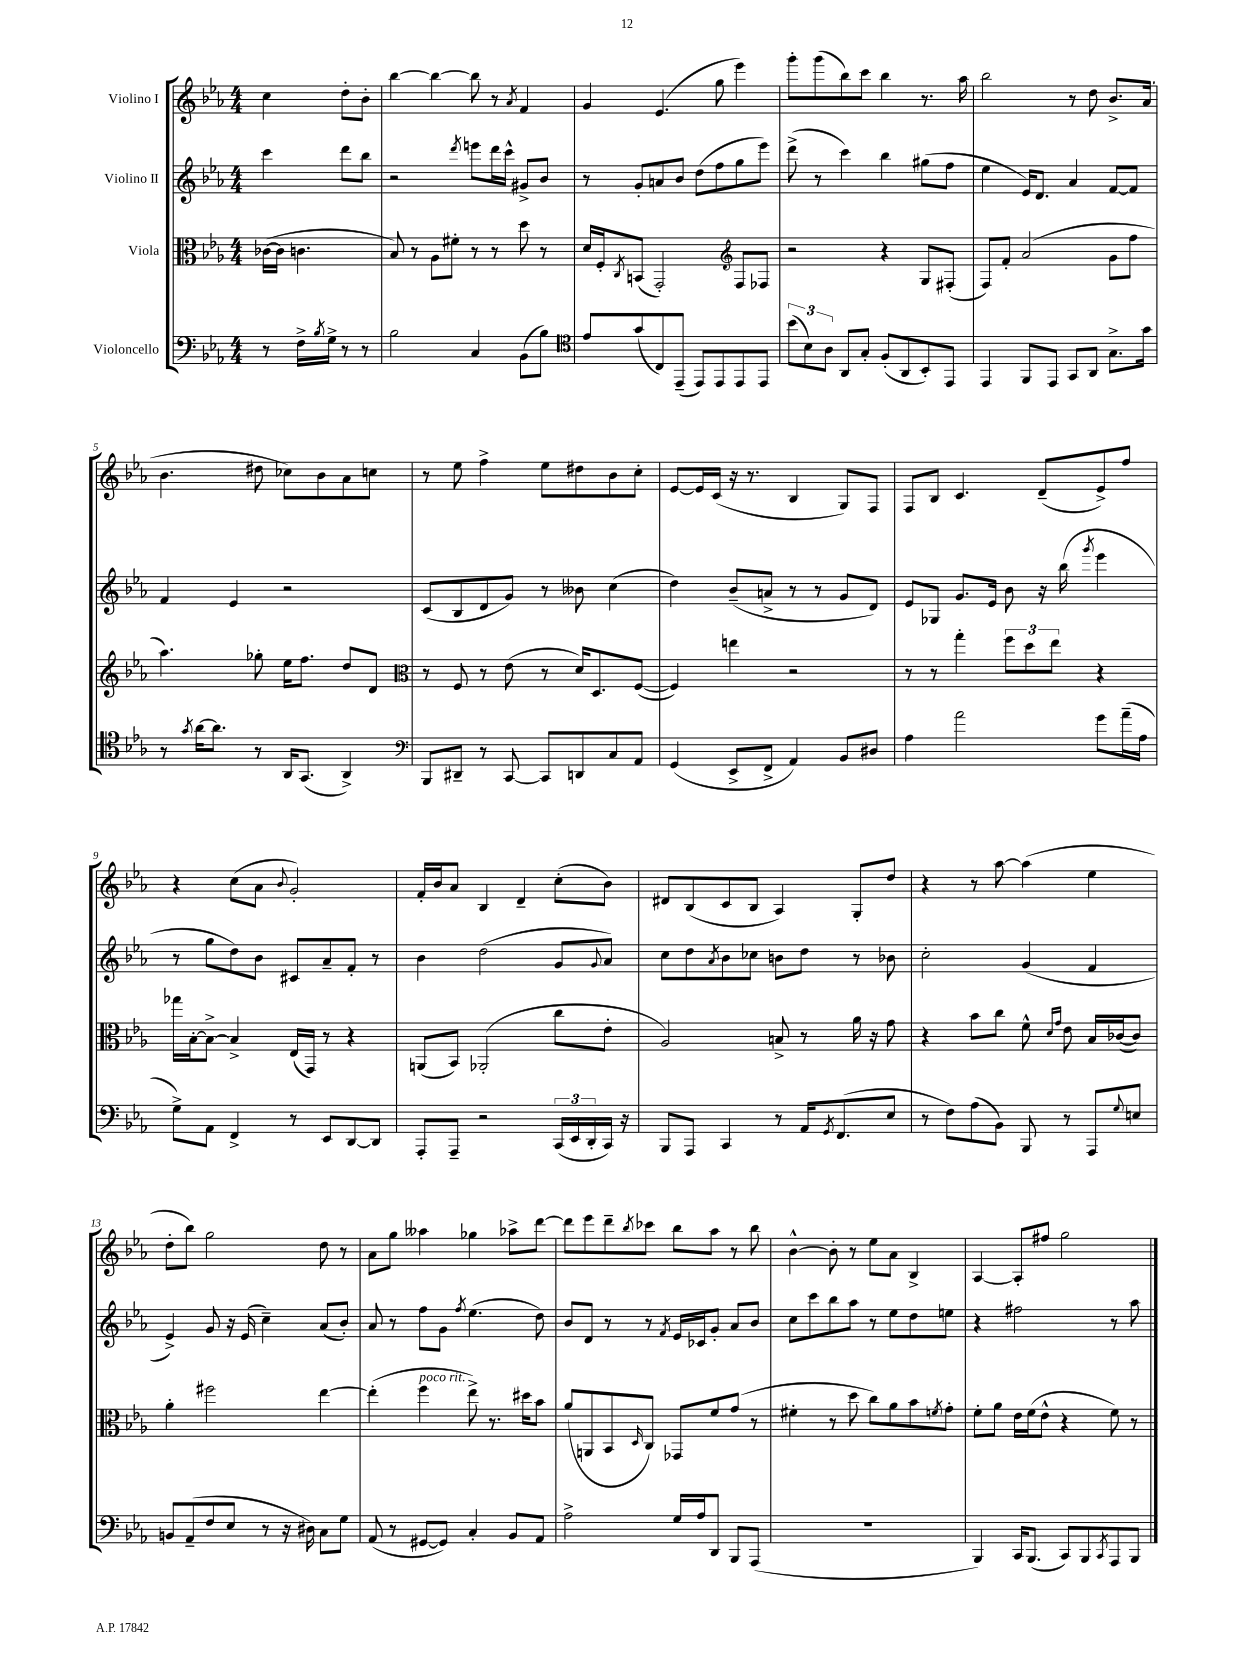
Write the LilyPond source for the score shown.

<<
\new StaffGroup <<
\new Staff = "s0" \with { instrumentName = "Violino I" } {
    \clef treble \key ees \major \numericTimeSignature \time 4/4 \partial 2
    c''4 d''8-. bes'8-. |
    bes''4~ bes''4~ bes''8 r8 \acciaccatura { aes'8 } f'4 |
    g'4 ees'4.( g''8 ees'''4) |
    g'''8-. g'''8( bes''8) c'''8 bes''4 r8. aes''16 |
    bes''2 r8 d''8 bes'8.-> aes'16( |
    bes'4. dis''8 ces''8) bes'8 aes'8 c''8 |
    r8 ees''8 f''4-> ees''8 dis''8 bes'8 c''8-. |
    ees'8~ ees'16 c'16( r16 r8. bes4 g8) f8 |
    f8 bes8 c'4. d'8--( ees'8->) f''8 |
    r4 c''8( aes'8 \appoggiatura { bes'8 } g'2-.) |
    f'16-. bes'16 aes'8 bes4 d'4-- c''8-.( bes'8) |
    dis'8 bes8( c'8 bes8 aes4) g8-. d''8 |
    r4 r8 aes''8~ aes''4( ees''4 |
    d''8-. bes''8) g''2 d''8 r8 |
    aes'8 g''8 aeses''4 ges''4 aes''8-> d'''8~ |
    d'''8 ees'''8 d'''8-- \acciaccatura { bes''8 } ces'''8 bes''8 aes''8 r8 bes''8 |
    bes'4~-^ bes'8-. r8 ees''8 aes'8 bes4-> |
    aes4~ aes8-. fis''8 g''2 \bar "|." |
}
\new Staff = "s1" \with { instrumentName = "Violino II" } {
    \clef treble \key ees \major \numericTimeSignature \time 4/4 \partial 2
    c'''4 d'''8 bes''8 |
    r2 \acciaccatura { d'''8 } e'''8 d'''16 c'''16-^ gis'8-> bes'8 |
    r8 g'8-. a'8 bes'8 d''8( f''8 g''8 ees'''8) |
    d'''8->( r8 c'''4) bes''4 gis''8( f''8 |
    ees''4 ees'16) d'8. aes'4 f'8~ f'8 |
    f'4 ees'4 r2 |
    c'8( bes8 d'8 g'8) r8 beses'8 c''4( |
    d''4) bes'8--( a'8-> r8 r8 g'8 d'8) |
    ees'8 ges8 g'8. ees'16 bes'8 r16 bes''16( \acciaccatura { g'''8 } ees'''4 |
    r8 g''8 d''8) bes'8 cis'8 aes'8-- f'8-. r8 |
    bes'4 d''2( g'8 \appoggiatura { g'8 } aes'8) |
    c''8 d''8 \acciaccatura { aes'8 } bes'8 ces''8 b'8 d''8 r8 bes'8 |
    c''2-. g'4( f'4 |
    ees'4->) g'8 r16 ees'16( c''4--) aes'8( bes'8-.) |
    aes'8 r8 f''8 g'8 \acciaccatura { f''8 } ees''4.( d''8) |
    bes'8 d'8 r8 r8 \acciaccatura { f'8 } ees'16 ces'16 g'8-. aes'8 bes'8 |
    c''8 c'''8 bes''8 aes''8 r8 ees''8 d''8 e''8 |
    r4 fis''2 r8 aes''8 \bar "|." |
}
\new Staff = "s2" \with { instrumentName = "Viola" } {
    \clef alto \key ees \major \numericTimeSignature \time 4/4 \partial 2
    ces'16~( ces'16 c'4. |
    bes8) r8 aes8 fis'8-. r8 r8 d''8 r8 |
    d'16 f16-. \acciaccatura { c8 } b,8( g,2-.) \clef treble f8 fes8 |
    r2 r4 g8 fis8-.( |
    f8) f'8-. aes'2( g'8 f''8 |
    aes''4.) ges''8-. ees''16 f''8. d''8 d'8 |
    \clef alto r8 f8 r8 ees'8( r8 d'16) d8. f8~( |
    f4) e''4 r2 |
    r8 r8 g''4-. \tuplet 3/2 { f''8 d''8 ees''8 } r4 |
    ges''16 bes16~-. bes8~-> bes4-> ees16( g,16) r8 r4 |
    a,8( bes,8) aes,2-.( c''8 ees'8-. |
    aes2) b8-> r8 aes'16 r16 g'8 |
    r4 bes'8 c''8 f'8-^ \grace { d'16 g'16 } ees'8 bes16 ces'16~( ces'8) |
    aes'4-. fis''2 ees''4~ |
    ees''4-.( f''4^\markup { \italic "poco rit." } ees''8->) r8. dis''16 bes'8 |
    aes'8( a,8 bes,8 \grace { d16 } c8) ges,8 f'8 g'8( r8 |
    fis'4-. r8 d''8 c''8) aes'8 bes'8 \acciaccatura { f'8 } g'8-. |
    f'8-. aes'8 ees'16 f'16( ees'8-^ r4 f'8) r8 \bar "|." |
}
\new Staff = "s3" \with { instrumentName = "Violoncello" } {
    \clef bass \key ees \major \numericTimeSignature \time 4/4 \partial 2
    r8 f16-> \acciaccatura { bes8 } g16-> r8 r8 |
    bes2 c4 bes,8( bes8) |
    \clef tenor ees'8 g'8( c8) ees,8--( ees,8) ees,8 ees,8 ees,8 |
    \tuplet 3/2 { bes'8( bes8) aes8 } aes,8 g8-. f8-.( aes,8 bes,8-.) ees,8 |
    ees,4 f,8 ees,8 g,8 aes,8 g8.-> g'16 |
    r8 \acciaccatura { g'8 } aes'16~ aes'8. r8 aes,16 g,8.( aes,4->) |
    \clef bass bes,,8 dis,8-- r8 c,8~ c,8 d,8 c8 aes,8 |
    g,4( ees,8-> f,8-> aes,4) bes,8 dis8 |
    aes4 aes'2 g'8 aes'16--( aes16 |
    g8->) aes,8 f,4-> r8 ees,8 d,8~ d,8 |
    aes,,8-. aes,,8-- r2 \tuplet 3/2 { c,16( ees,16 d,16-. } c,16) r16 |
    bes,,8 aes,,8 c,4 r8 aes,16 \acciaccatura { g,8 } f,8.( ees8 |
    r8 f8) aes8( bes,8) bes,,8 r8 aes,,8 \appoggiatura { g8 } e8 |
    b,8 aes,8--( f8 ees8 r8 r16 dis16) c8 g8 |
    aes,8( r8 gis,8~ gis,8) c4-. bes,8 aes,8 |
    aes2-> g16 aes16 d,8 bes,,8 aes,,8( |
    R1 |
    bes,,4) c,16 bes,,8.( c,8) bes,,8 \acciaccatura { c,8 } aes,,8 bes,,8 \bar "|." |
}
>>
>>
